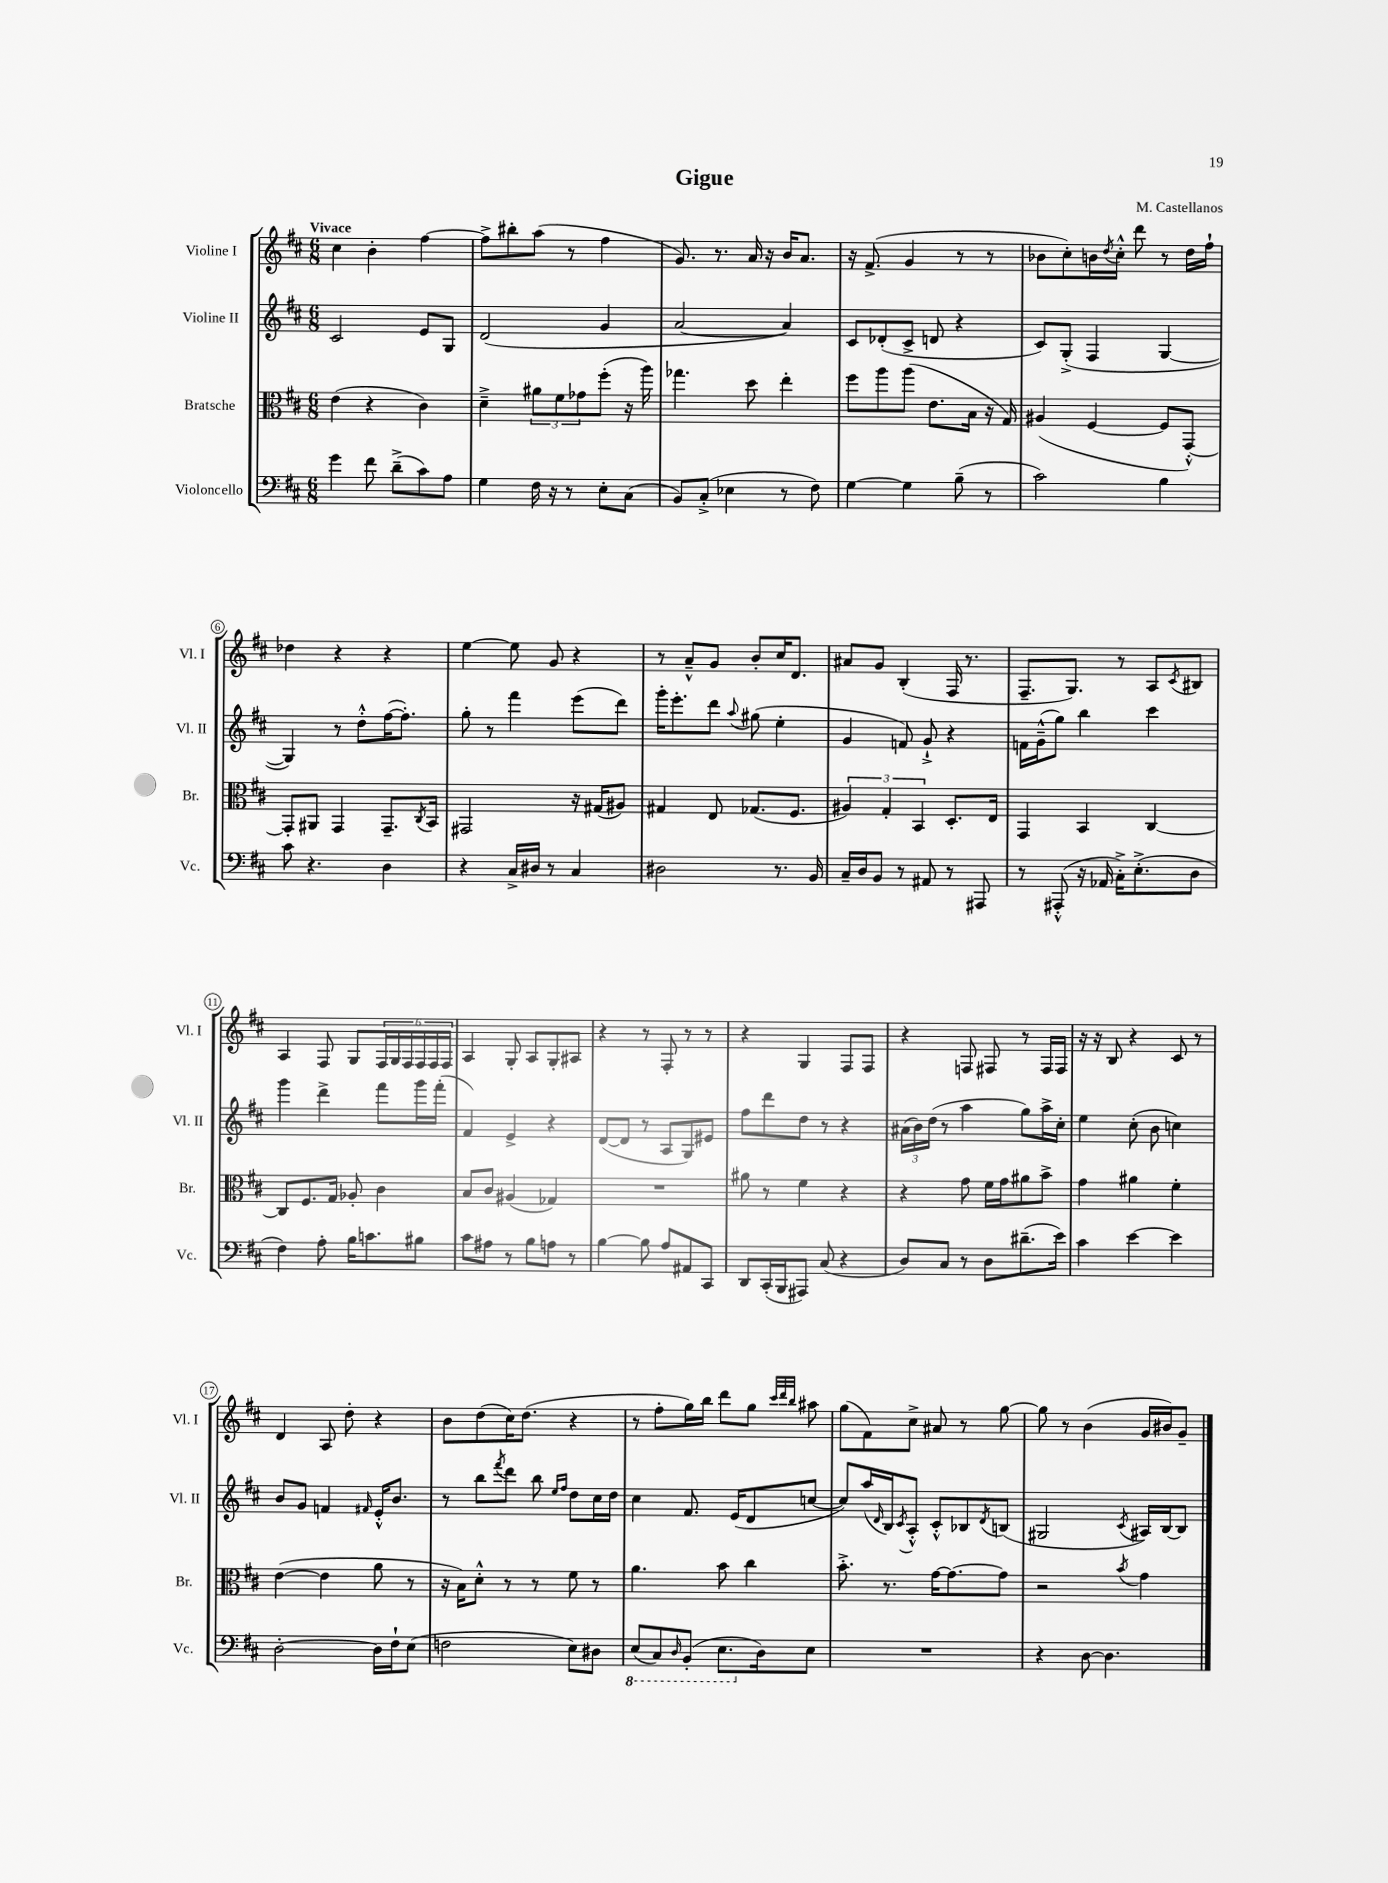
\header { title = "Gigue" composer = "M. Castellanos" }
<<
\new StaffGroup <<
\new Staff = "s0" \with { instrumentName = "Violine I" shortInstrumentName = "Vl. I" } {
    \clef treble \key d \major \numericTimeSignature \time 6/8 \tempo "Vivace"
    cis''4 b'4-. fis''4~ |
    fis''8-> bis''8-. a''8( r8 fis''4 |
    g'8.) r8. a'16 r16 b'16 a'8. |
    r16 fis'8.->( g'4 r8 r8 |
    bes'8 cis''8-.) b'16 \acciaccatura { d''8 } cis''16-.-^ d'''8 r8 d''16 fis''16-! |
    des''4 r4 r4 |
    e''4~ e''8 g'8 r4 |
    r8 a'8---^ g'8 b'8-. cis''16 d'8. |
    ais'8 g'8 b4-.( fis16 r8. |
    fis8.-- g8.) r8 a8 \acciaccatura { cis'8 } bis8 |
    a4 fis8 g8 \tuplet 6/4 { fis16 g16 fis16 fis16 fis16 fis16 } |
    a4 g8-. a8 g8-. ais8 |
    r4 r8 fis8-. r8 r8 |
    r4 g4 fis8 fis8 |
    r4 f8 fis8 r8 fis16 fis16 |
    r16 r16 b8 r4 cis'8 r8 |
    d'4 a8 d''8-. r4 |
    b'8 d''8( cis''16) d''8.( r4 |
    r8 fis''8-. g''16) b''16 d'''8 g''8 \grace { cis'''32 d'''32 b''32 } ais''8 |
    g''8( fis'8) cis''8-> ais'8 r8 g''8~ |
    g''8 r8 b'4( g'16 bis'16) g'8-- \bar "|." |
}
\new Staff = "s1" \with { instrumentName = "Violine II" shortInstrumentName = "Vl. II" } {
    \clef treble \key d \major \numericTimeSignature \time 6/8
    cis'2 e'8 g8 |
    d'2( g'4 |
    a'2~ a'4) |
    cis'8 des'8-.( cis'8-> d'8 r4 |
    cis'8) g8-.->( fis4 g4~ |
    g4) r8 d''8-.-^ fis''16~( fis''8.-.) |
    g''8-. r8 fis'''4 e'''8( d'''8) |
    g'''16-. e'''8.-. d'''8 \appoggiatura { a''8 } gis''8( e''4-. |
    g'4 f'8) g'8-!-> r4 |
    f'16 g'16---^( g''8) b''4 cis'''4 |
    g'''4 d'''4-> fis'''8 g'''16 fis'''16-.( |
    fis'4) e'4-> r4 |
    d'8~( d'8 r8 a8 g8) eis'8 |
    fis''8 d'''8 d''8 r8 r4 |
    \tuplet 3/2 { ais'16( b'16) d''16( } r8 a''4 g''8) a''16-> cis''16-. |
    e''4 cis''8-.( b'8 c''4) |
    b'8 g'8 f'4 \grace { fis'16 } e'16-.-^ b'8. |
    r8 b''8 \acciaccatura { fis'''8 } d'''8 b''8 \grace { e''16 fis''16 } d''8 cis''16 d''16 |
    cis''4 fis'8. e'16( d'8 c''8~ |
    c''8) a''16( \grace { d'16 } b16) \acciaccatura { cis'8 } a8-.-^ cis'8-.-^ bes8 \acciaccatura { d'8 } b8( |
    gis2 \acciaccatura { cis'8 } ais16) b16~ b8 \bar "|." |
}
\new Staff = "s2" \with { instrumentName = "Bratsche" shortInstrumentName = "Br." } {
    \clef alto \key d \major \numericTimeSignature \time 6/8
    e'4( r4 cis'4) |
    d'4---> \tuplet 3/2 { ais'8 fis'8 ges'8 } fis''8-.( r16 a''16) |
    ges''4. d''8 e''4-. |
    fis''8 a''8 a''8( e'8. b16 r16 g16) |
    ais4( fis4~ fis8 g,8~-.-^) |
    g,8-. ais,8 g,4 g,8.-- \acciaccatura { cis8 } b,16 |
    gis,2 r16 gis16( ais8) |
    gis4 e8 ges8.( fis8. |
    \tuplet 3/2 { ais4) g4-. b,4 } d8.-. e16 |
    g,4 b,4 cis4~ |
    cis8 fis8. g16 aes8-. cis'4 |
    b8 cis'8 ais4( ges4) |
    R2. |
    ais'8 r8 fis'4 r4 |
    r4 g'8 fis'16 g'16 ais'8 b'8-> |
    g'4 ais'4 fis'4-. |
    e'4~( e'4 a'8 r8 |
    r16 b16) d'8-.-^ r8 r8 fis'8 r8 |
    a'4. b'8 cis''4 |
    b'8.-.-> r8. g'16~ g'8.~ g'8 |
    r2 \acciaccatura { b'8 } g'4 \bar "|." |
}
\new Staff = "s3" \with { instrumentName = "Violoncello" shortInstrumentName = "Vc." } {
    \clef bass \key d \major \numericTimeSignature \time 6/8
    g'4 fis'8 d'8--->( cis'8) a8 |
    g4 fis16 r16 r8 e8-. cis8( |
    b,8) cis8-.->( ees4 r8 fis8) |
    g4~ g4 b8--( r8 |
    cis'2) b4 |
    cis'8 r4. d4 |
    r4 cis16-> dis16 r8 cis4 |
    dis2 r8. b,16 |
    cis16-- d16 b,8 r8 ais,8 r8 ais,,8 |
    r8 ais,,8-.-^( r16 aes,16 cis16-.->) e8.-.->( d8 |
    fis4) a8-. b16 c'8. bis8 |
    cis'8 ais8 r8 b8 a8 r8 |
    b4~ b8 a8 ais,8 cis,8 |
    d,8 cis,16-.( b,,16 ais,,8) cis8( r4 |
    d8) cis8 r8 d8 dis'8.--( e'16) |
    cis'4 e'4~ e'4 |
    d2~-. d16 fis16-! e8( |
    f2 e8) dis8 |
    \ottava #-1 e,8( cis,8) \grace { d,16 } b,,8-.( e,8. \ottava #0 d16) e8 |
    R2. |
    r4 d8~ d4. \bar "|." |
}
>>
>>
\layout { \context { \Score \override BarNumber.stencil = #(make-stencil-circler 0.1 0.3 ly:text-interface::print) } }
